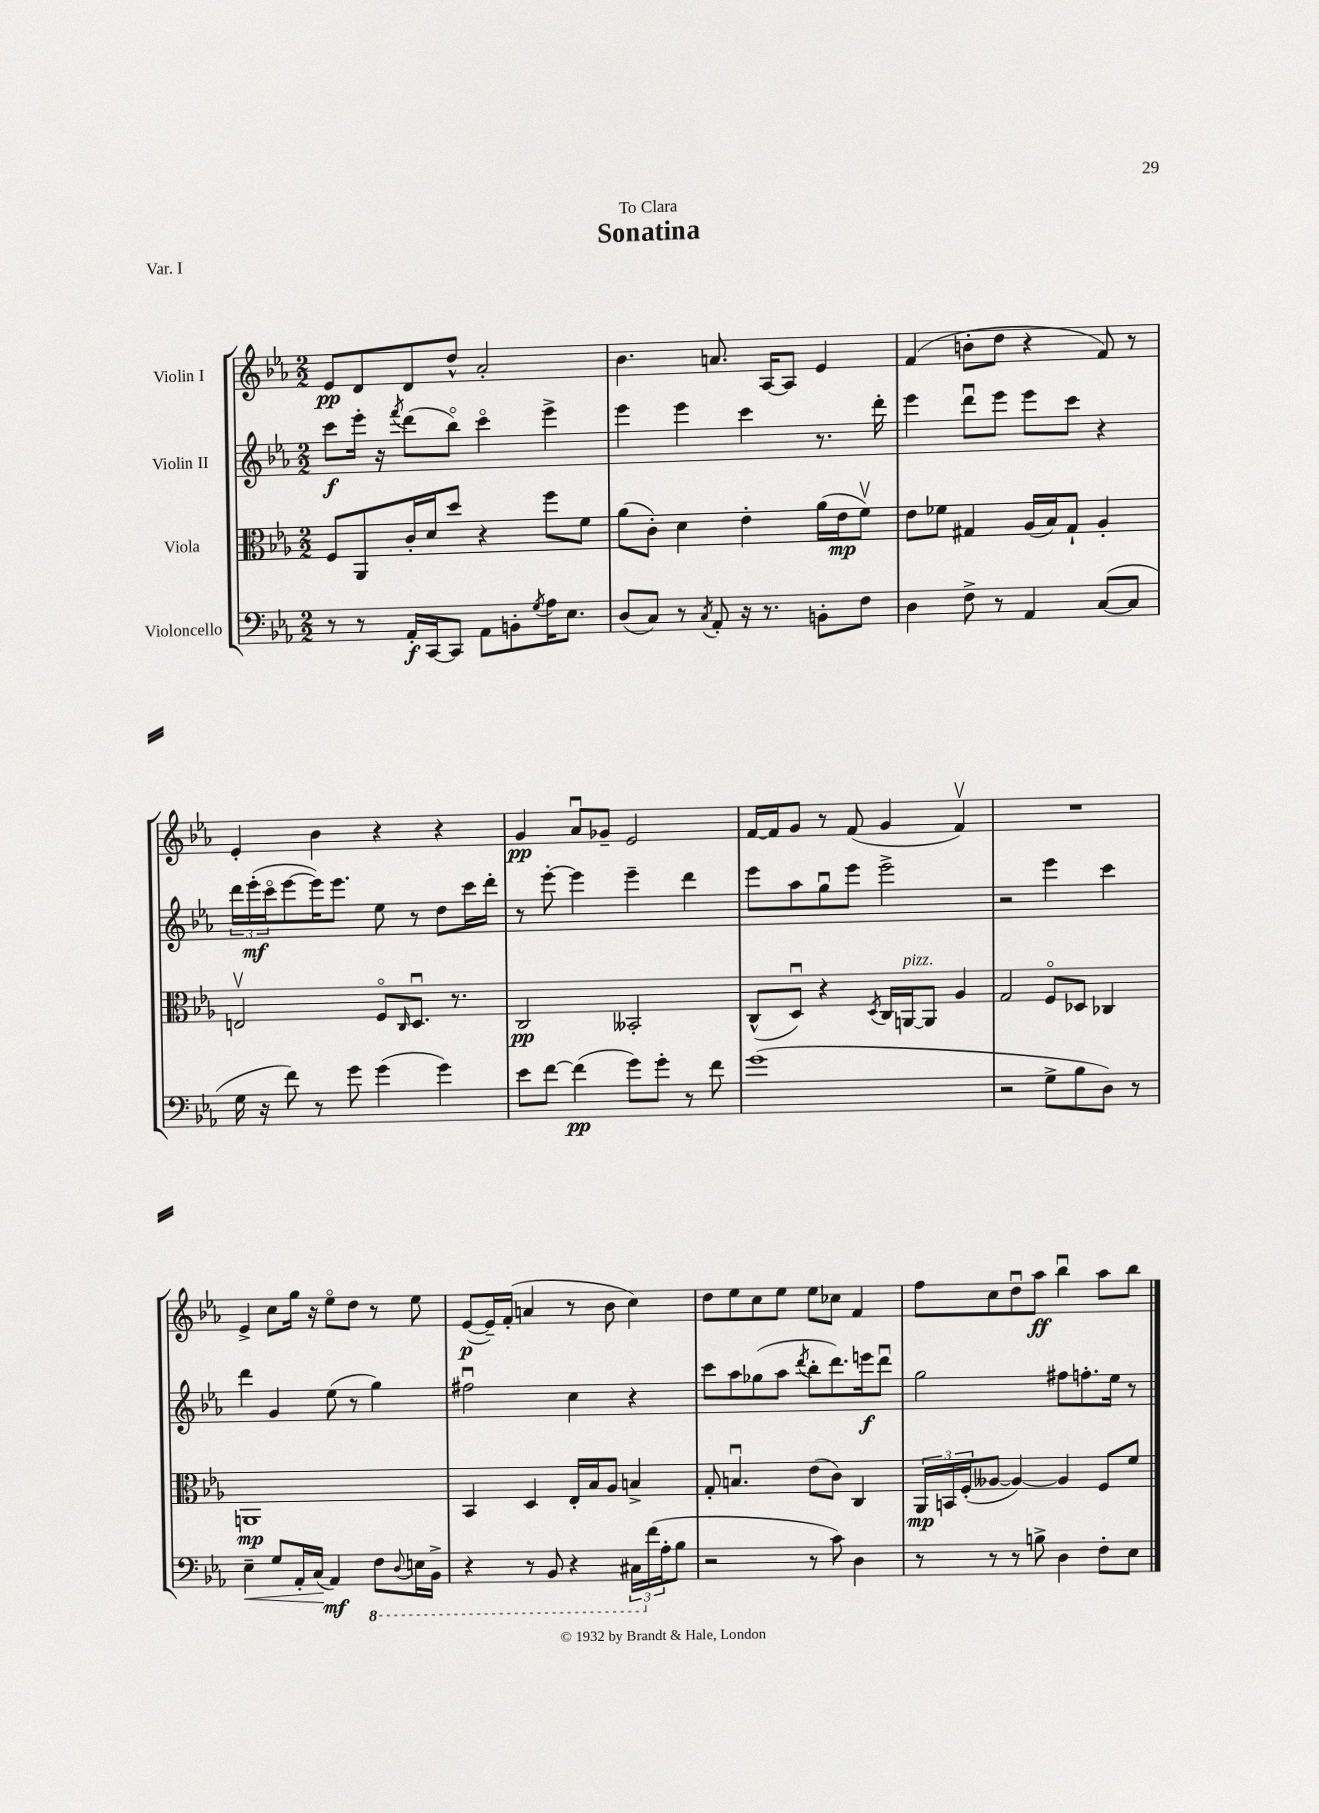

**kern	**kern	**kern	**kern
*staff4	*staff3	*staff2	*staff1
*clefF4	*clefC3	*clefG2	*clefG2
*k[b-e-a-]	*k[b-e-a-]	*k[b-e-a-]	*k[b-e-a-]
*M2/2	*M2/2	*M2/2	*M2/2
8r	8F/L	8ccc\L	8e-/L
8r	8AA-/	16eee-'\Jk	8d/
.	.	16r	.
.	.	8qfff/	.
16AA-'/LL	16c'/L	(8ddd\L	8d/
[16CC/J	16d/J	.	.
8CC/]J	8dd/J	8bb-o\J)	8dd^^/J
8AA-\L	4r	4ccco\	2a-'/
8BB'\	.	.	.
8qG/	.	.	.
16A-\K	8ff\L	4eee-^\	.
8.E-\J	.	.	.
.	8f\J	.	.
=	=	=	=
(8D/L	(8a-\L	4eee-\	4.b-\
8C/J)	8c'\J)	.	.
8r	4d\	4eee-\	.
8qC/	.	.	.
8AA-'/	.	.	8.a/
16r	4e-'\	4ccc\	.
8.r	.	.	[16A-/LK
.	.	.	8A-/]J
8BB'\L	(16a-\LL	8.r	4e-/
.	16e-\J	.	.
8F\J	8fv\J)	.	.
.	.	16ddd'\	.
=	=	=	=
4D\	8e-\L	4eee-\	(4f/
.	8f-\J	.	.
8F^\	4G#/	8dddu\L	8b'\L
8r	.	8eee-\J	8dd\J
4AA-/	(16A-/LL	8eee-\L	4r
.	16B-/J)	.	.
.	8G#`/J	8ccc\J	.
([8C/L	4A-'/	4r	8f/)
8C/]J	.	.	8r
=	=	=	=
16G\	2Ev/	24ddd\LL	4e-'/
.	.	(24eee-'\	.
16r	.	.	.
.	.	24ccco\J	.
8f\)	.	[8eee-\	.
8r	.	16eee-\]K)	4b-\
.	.	8.eee-\J	.
8g\	.	.	.
(4g\	8Fo/L	8ee-\	4r
.	16qqC/	.	.
.	8.Du/J	8r	.
4g\)	.	8dd\L	4r
.	8.r	.	.
.	.	16ccc\L	.
.	.	16ddd'\JJ	.
=	=	=	=
8e-\L	2C/	8r	4g/
[8f\J	.	[8eee-'\	.
(4f\]	.	4eee-\]	8a-u/L
.	.	.	8g-~/J
8g\L)	2BB--'/	4eee-~\	2e-/
8g'\J	.	.	.
8r	.	4ddd\	.
8f\	.	.	.
=	=	=	=
(1g	(8C^^/L	8eee-\L	[16f/LL
.	.	.	16f/]J
.	8Du/J)	8aa-\	8g/J
.	4r	8ggu\	8r
.	.	8eee-\J	(8f/
.	8qD/	.	.
.	16C/LL	2eee-^\	4g/
.	[16AA/J	.	.
.	8AA/]J	.	.
.	4A-/	.	4fv/)
=	=	=	=
2r	2G/	2r	1r
8G^\L	8Fo/L	4eee-\	.
8B-\	8D-/J	.	.
8D\J)	4C-/	4ccc\	.
8r	.	.	.
=	=	=	=
4E-~\	1AA	4ddd\	4e-^/
8G/L	.	4g/	8cc\L
16AA-'/L	.	.	16gg\Jk
(16C/JJ	.	.	16r
4AA-/)	.	(8ee-\	8ee-o\L
.	.	8r	8dd\J
8FF\L	.	4gg\)	8r
8qqDD/	.	.	.
16EE\L	.	.	8ee-\
16BBB-^\JJ	.	.	.
=	=	=	=
4r	4BB-/	2ff#u\	([8e-/L
.	.	.	16e-~/]L)
.	.	.	(16f'/JJ
8r	4D/	.	4a/
8BBB-/	.	.	.
4r	16E-'/LL	4cc\	8r
.	16B-/J	.	.
.	8A-/J	.	8b-\
24CC#\LL	4B^/	4r	4cc\)
(24f\	.	.	.
24A-'\J	.	.	.
8B-\J	.	.	.
=	=	=	=
2r	8G'/	8ccc\L	8dd\L
.	4.Bu/	8aa-\	8ee-\
.	.	(8gg-\	8cc\
.	.	8aa-\J	8ee-\J
.	.	8qddd/	.
8r	(8e-\L	8bb-'\L	8ee-\L
8c\)	8c\J)	8.ddd\)	8cc-\J
4D\	4C/	.	4f/
.	.	16eee\k	.
.	.	8dddu\J	.
=	=	=	=
8r	24AA-/LL	2gg\	8ff\L
.	24BB/	.	.
.	(24F'/J	.	.
8r	[8A--/J	.	8cc\
8r	4A--/_)	.	8ddu\
8B^\	.	.	8aa-\J
4D\	4A--/]	8ff#\L	4bb-u\
.	.	8.ff'\	.
8F'\L	8F/L	.	8aa-\L
.	.	16ee-\Jk	.
8E-\J	8f/J	8r	8bb-\J
==	==	==	==
*-	*-	*-	*-
